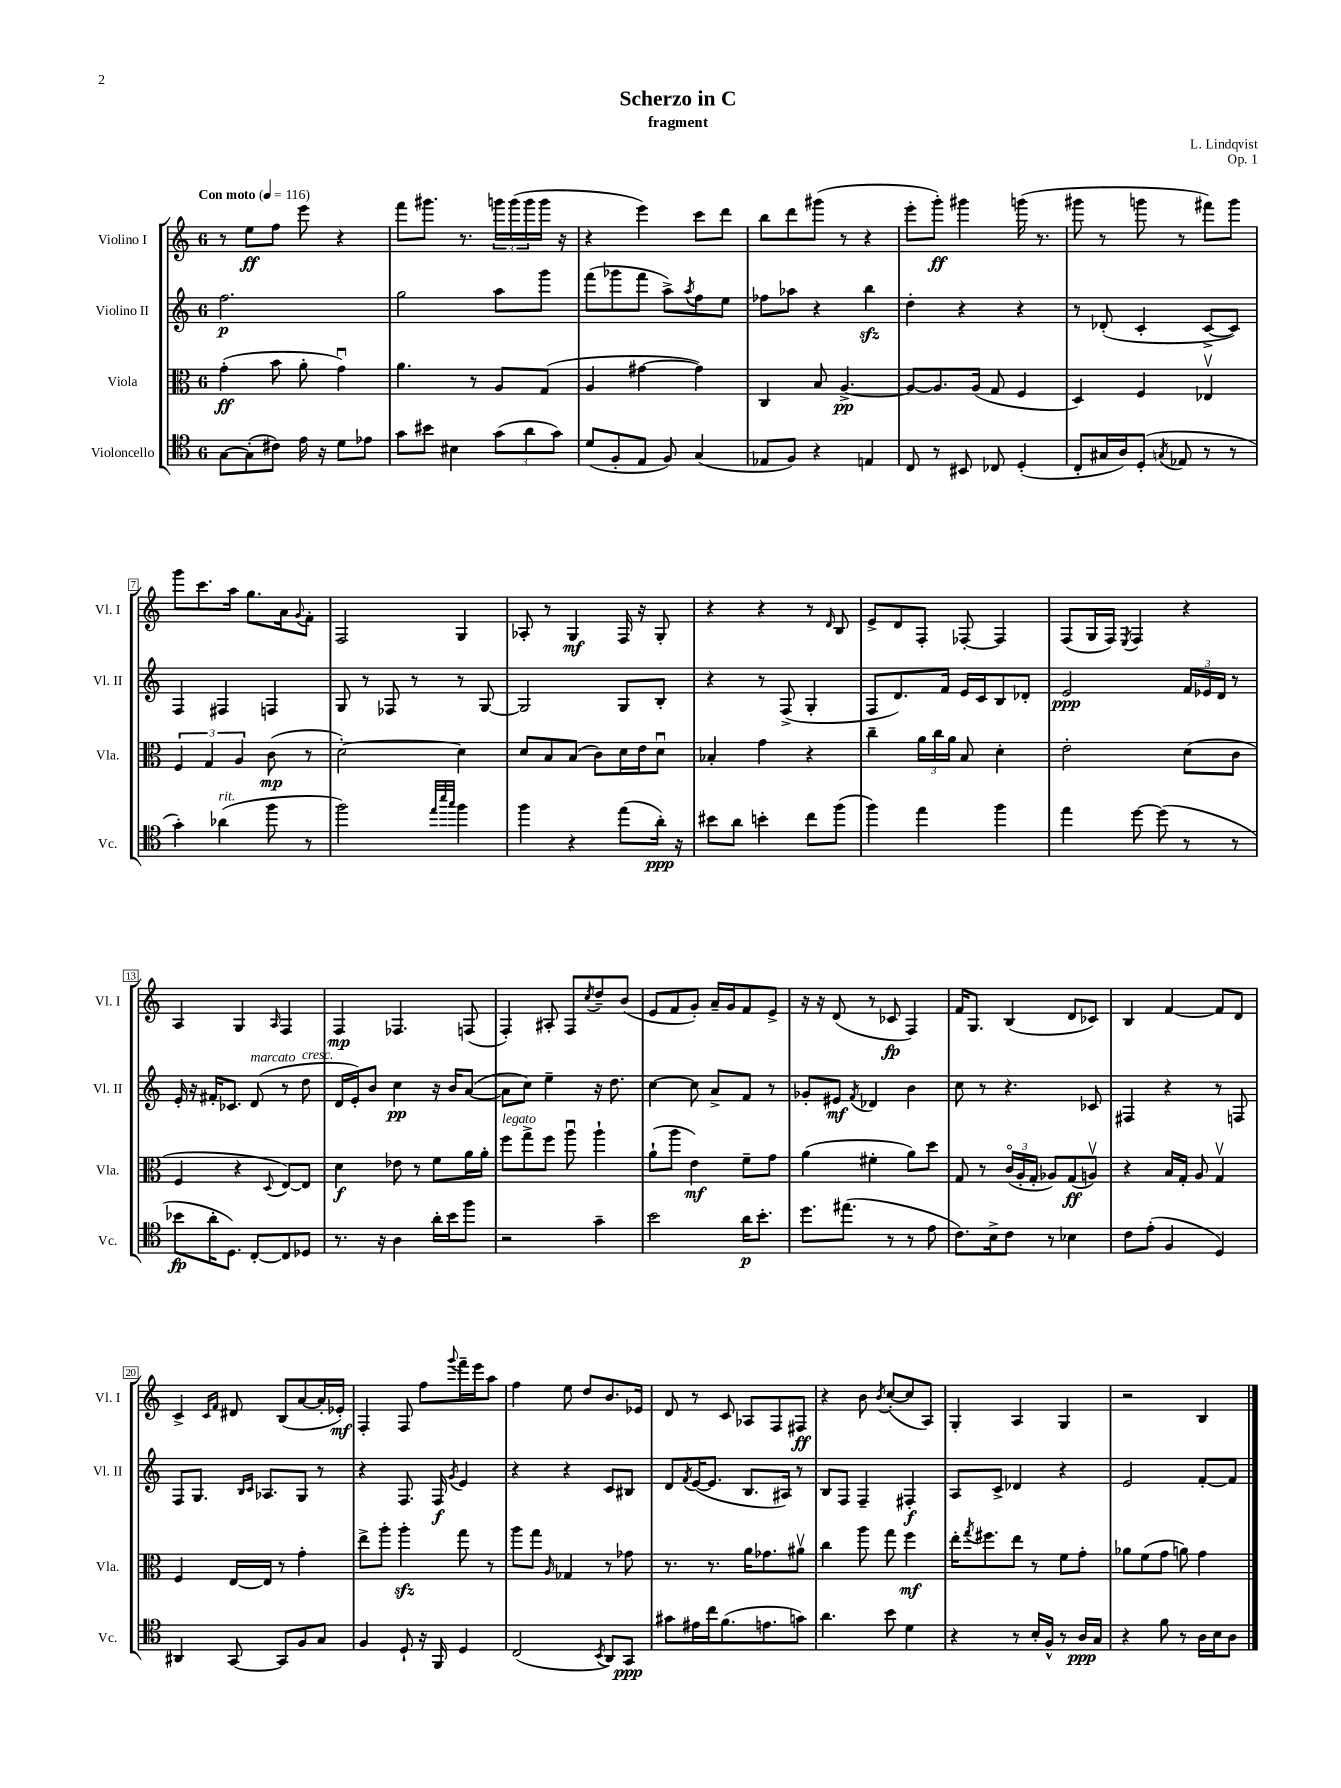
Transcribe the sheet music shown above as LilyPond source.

\header { title = "Scherzo in C" composer = "L. Lindqvist" subtitle = "fragment" opus = "Op. 1" }
<<
\new StaffGroup <<
\new Staff = "s0" \with { instrumentName = "Violino I" shortInstrumentName = "Vl. I" } {
    \clef treble \key c \major \once \override Staff.TimeSignature.style = #'single-digit \time 6/8 \tempo "Con moto" 4 = 116
    r8 e''8\ff f''8 e'''8 r4 |
    f'''8 gis'''8. r8. \tuplet 3/2 { g'''16 g'''16( g'''16 } g'''16 r16 |
    r4 e'''4) c'''8 d'''8 |
    b''8 d'''8 gis'''8( r8 r4 |
    e'''8-. g'''8-.\ff) gis'''4 g'''16( r8. |
    gis'''8 r8 g'''8 r8 fis'''8) g'''8 |
    g'''8 c'''8. a''16 g''8. a'16 \appoggiatura { g'8 } f'8-. |
    f2 g4 |
    aes8-. r8 g4\mf f16 r16 g8-. |
    r4 r4 r8 \grace { d'16 } b8 |
    e'8-> d'8 f8-. fes8~-. fes4 |
    f8( g16 f16) \acciaccatura { e8 } f4 r4 |
    a4 g4 \grace { a16 } f4 |
    f4\mp fes4. f8( |
    f4-.) ais8-. f8 \acciaccatura { c''8 } d''8-- b'8( |
    e'8 f'8 g'8-.) a'16-- g'16 f'8 e'8-> |
    r16 r16 d'8( r8 ces'8\fp f4) |
    f'16 g8. b4( d'8 ces'8) |
    b4 f'4~ f'8 d'8 |
    c'4-> \grace { c'16 f'16 } dis'8 b8( a'8~ a'16-. ees'16-.\mf) |
    f4-. f8 f''8 \appoggiatura { g'''8 } f'''16-- e'''16 a''8 |
    f''4 e''8 d''8 b'8. ees'16 |
    d'8 r8 c'8 aes8 f8 fis8\ff |
    r4 b'8 \acciaccatura { b'8 } c''8~-.( c''8 a8) |
    g4-. a4 g4 |
    r2 b4 \bar "|." |
}
\new Staff = "s1" \with { instrumentName = "Violino II" shortInstrumentName = "Vl. II" } {
    \clef treble \key c \major \once \override Staff.TimeSignature.style = #'single-digit \time 6/8
    f''2.\p |
    g''2 a''8 g'''8 |
    f'''8( ges'''8 f'''8 a''8->) \acciaccatura { a''8 } f''8 e''8 |
    fes''8 aes''8 r4 b''4\sfz |
    d''4-. r4 r4 |
    r8 des'8-.( c'4-. c'8~-> c'8) |
    f4 fis4 f4 |
    g8 r8 fes8 r8 r8 g8~ |
    g2 g8 b8-. |
    r4 r8 f8->( g4-. |
    f8 d'8.) f'16 e'16 c'16 b8 des'8-. |
    e'2\ppp \tuplet 3/2 { f'16 ees'16 d'16 } r8 |
    e'16-. r16 fis'16-. ces'8. d'8^\markup { \italic "marcato" }( r8 d''8^\markup { \italic "cresc." } |
    d'16 e'16-.) b'8 c''4\pp r16 b'16 a'8~( |
    a'8 c''8) e''4-- r16 d''8. |
    c''4~ c''8 a'8-> f'8 r8 |
    ges'8-. eis'8\mf \acciaccatura { f'8 } des'4 b'4 |
    c''8 r8 r4. ces'8 |
    fis4 r4 r8 f8 |
    f8 g8. \grace { b16 c'16 } aes8. g8 r8 |
    r4 f8. f16\f \acciaccatura { g'8 } e'4 |
    r4 r4 c'8 bis8 |
    d'8 \acciaccatura { f'8 } e'16~( e'8. b8. ais16) r8 |
    b8 f8 f4-- fis4-.\f |
    a8 c'8-> des'4 r4 |
    e'2 f'8~-. f'8 \bar "|." |
}
\new Staff = "s2" \with { instrumentName = "Viola" shortInstrumentName = "Vla." } {
    \clef alto \key c \major \once \override Staff.TimeSignature.style = #'single-digit \time 6/8
    g'4-.\ff( b'8 a'8-. g'4\downbow) |
    a'4. r8 a8 g8( |
    a4 gis'4~ gis'4) |
    c4 b8 a4.~->\pp |
    a8~ a8. a16( g8 f4 |
    d4) f4 ees4\upbow |
    \tuplet 3/2 { f4 g4 a4 } c'8\mp( r8 |
    d'2~-.) d'4 |
    d'8 b8 b8( c'8) d'16 e'16 d'8\downbow |
    bes4-. g'4 r4 |
    c''4-- \tuplet 3/2 { a'16 c''16 a'16 } b8 d'4-. |
    e'2-. d'8( c'8 |
    f4 r4 \appoggiatura { d8 } e8~) e8 |
    d'4\f ees'8 r8 f'8 a'16 a'16-. |
    f''8^\markup { \italic "legato" } g''8-> f''8 a''8\downbow a''4-! |
    a'8-!( a''8 e'4\mf) f'8-- g'8 |
    a'4( fis'4-. a'8) d''8 |
    g8 r8 \tuplet 3/2 { c'16\flageolet( a16-. g16-. } aes8) g8\ff( a8\upbow) |
    r4 b16 g16-. a8 g4\upbow |
    f4 e16~ e16 r8 g'4-. |
    e''8-> a''8-. a''4-.\sfz g''8 r8 |
    a''8 g''8 \grace { a16 } ges4 r8 ges'8 |
    r8. r8. a'16 ges'8. ais'8\upbow |
    c''4 a''8 g''8 f''4\mf |
    e''16-. \acciaccatura { g''8 } fis''8. e''8 r8 f'8 g'8-. |
    aes'8 f'8( g'8 a'8) g'4 \bar "|." |
}
\new Staff = "s3" \with { instrumentName = "Violoncello" shortInstrumentName = "Vc." } {
    \clef tenor \key c \major \once \override Staff.TimeSignature.style = #'single-digit \time 6/8
    g8~ g8-.( cis'8) e'16 r16 d'8 ees'8 |
    g'8 bis'8 bis4 \tuplet 3/2 { g'8( a'8 g'8) } |
    d'8( f8-. e8 f8) g4( |
    ees8 f8) r4 e4 |
    c8 r8 bis,8 ces8 d4-.( |
    c8-. gis16 a16) d8-.( \acciaccatura { g8 } ees8 r8 r8 |
    g'4-.) aes'4^\markup { \italic "rit." }( f''8 r8 |
    f''2) \grace { e''32 b''32 g''32 } f''4 |
    f''4 r4 e''8( a'16-.\ppp) r16 |
    bis'8 a'8 b'4-. c''8 f''8( |
    f''4) e''4 f''4 |
    e''4 d''8~ d''8( r8 r8 |
    bes'8\fp a'16-. d8.) c8~-. c8 des8 |
    r8. r16 a4 a'16-. b'16 f''8 |
    r2 g'4-- |
    b'2 a'16\p b'8.-. |
    d''8. eis''8.( r8 r8 e'8 |
    c'8.) b16-> c'8 r8 bes4 |
    c'8 e'8-.( f4 d4) |
    ais,4 g,8~ g,8 f8 g8 |
    f4 d8-! r16 f,16 d4 |
    c2( \acciaccatura { b,8 } a,8) g,8\ppp |
    gis'8 eis'16 c''16 f'8.( e'8. g'8) |
    a'4. b'8 d'4 |
    r4 r8 b16-. f16-^ r8 a16\ppp g16 |
    r4 f'8 r8 a16 b16 a8 \bar "|." |
}
>>
>>
\layout { \context { \Score \override BarNumber.stencil = #(make-stencil-boxer 0.1 0.3 ly:text-interface::print) } }
